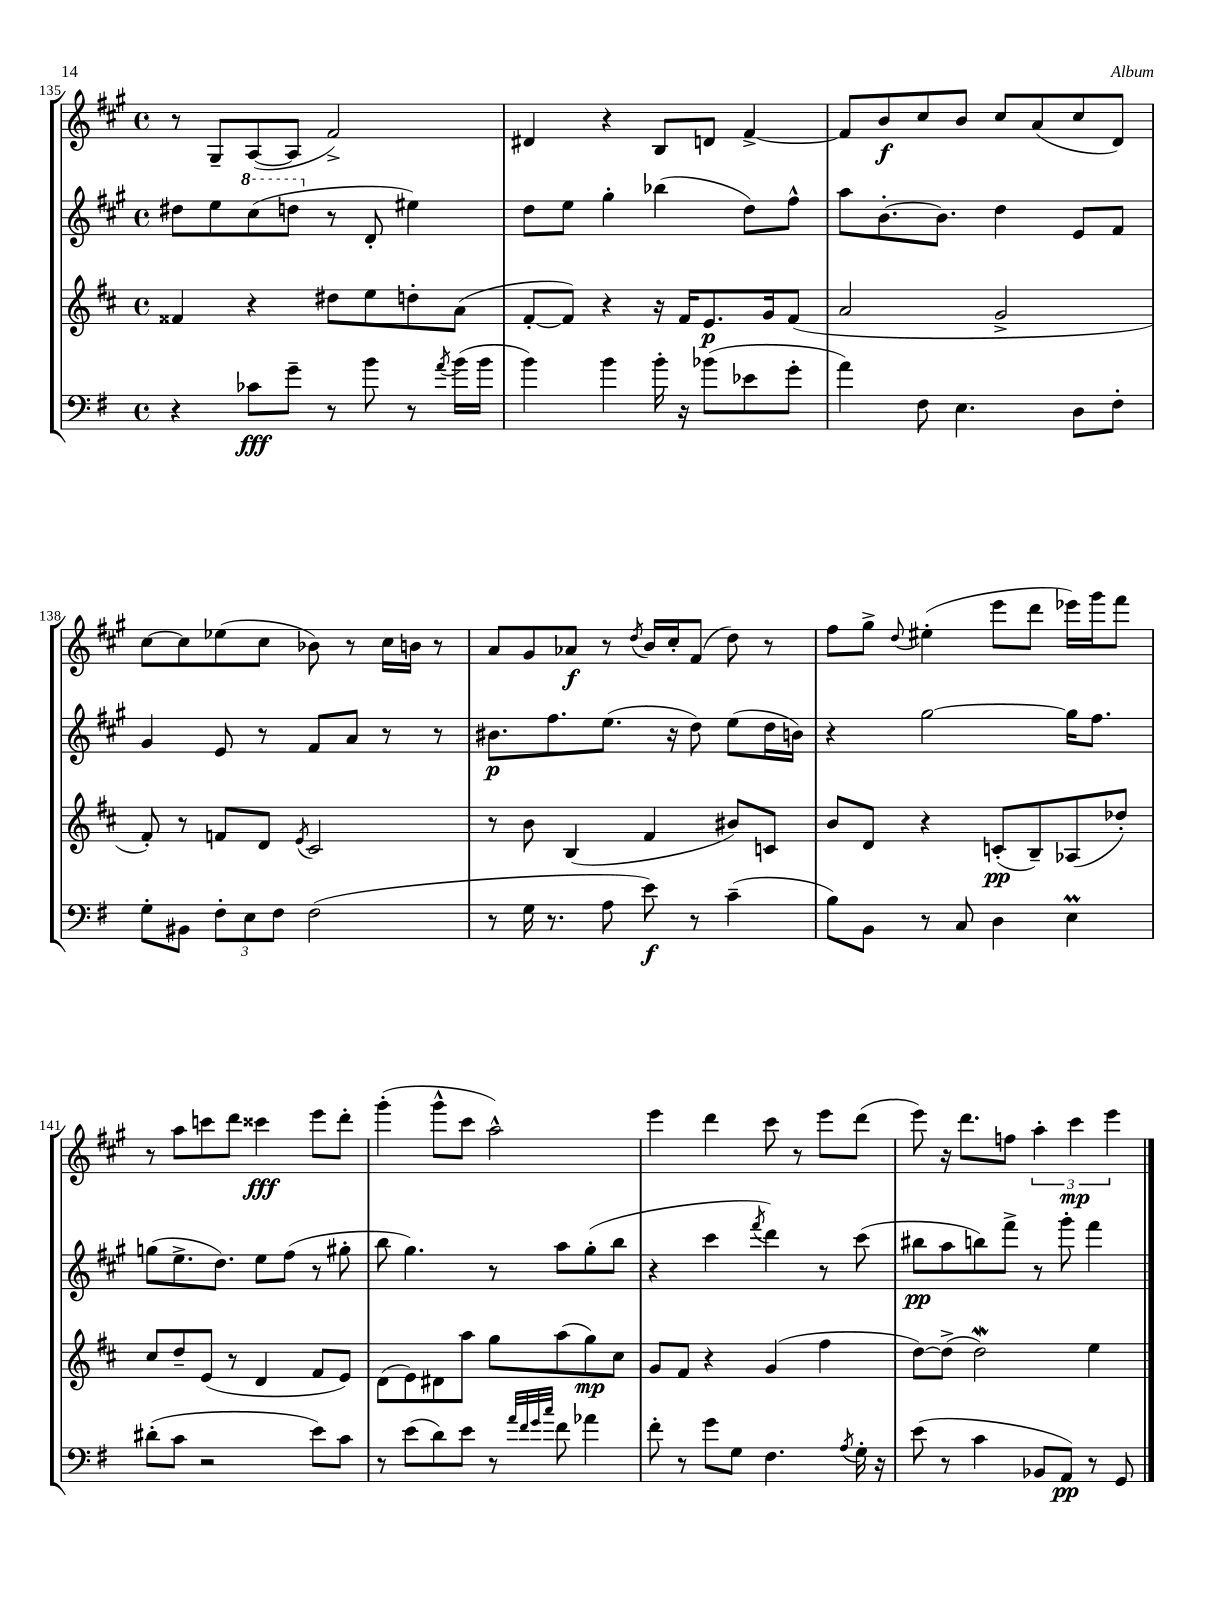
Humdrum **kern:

**kern	**kern	**kern	**kern
*staff4	*staff3	*staff2	*staff1
*clefF4	*clefG2	*clefG2	*clefG2
*k[f#]	*k[f#c#]	*k[f#c#g#]	*k[f#c#g#]
*M4/4	*M4/4	*M4/4	*M4/4
*met(c)	*met(c)	*met(c)	*met(c)
4r	4f##	8dd#	8r
.	.	8ee	8G#~
8c-	4r	(8ccc#	([8A
8g~	.	8ddd	8A]
8r	8dd#	8r	2f#^)
8b	8ee	8d'	.
8r	8dd'	4ee#)	.
8qa	.	.	.
(16b	(8a	.	.
16b	.	.	.
=	=	=	=
4b)	[8f#'	8dd	4d#
.	8f#])	8ee	.
4b	4r	4gg#'	4r
16b'	16r	(4bb-	8B
16r	16f#	.	.
(8b-	8.e	.	8d
8e-	.	8dd)	[4f#^
.	16g	.	.
8g'	(8f#	8ff#^^	.
=	=	=	=
4a)	2a	8aa	8f#]
.	.	[8.b'	8b
8F#	.	.	8cc#
.	.	8.b]	.
4.E	.	.	8b
.	2g^	4dd	8cc#
.	.	.	(8a
8D	.	8e	8cc#
8F#'	.	8f#	8d)
=	=	=	=
8G'	8f#')	4g#	[8cc#
8BB#	8r	.	8cc#]
12F#'	8f	8e	(8ee-
12E	.	.	.
.	8d	8r	8cc#
12F#	.	.	.
.	8qe	.	.
(2F#	2c#	8f#	8b-)
.	.	8a	8r
.	.	8r	16cc#
.	.	.	16b
.	.	8r	8r
=	=	=	=
8r	8r	8.b#	8a
16G	8b	.	8g#
8.r	.	8.ff#	.
.	(4B	.	8a-
8A	.	(8.ee	8r
.	.	.	8qdd
8e)	4f#	.	16b
.	.	16r	16cc#'
8r	.	8dd)	(8f#
(4c~	8b#)	(8ee	8dd)
.	8c	16dd	8r
.	.	16b)	.
=	=	=	=
8B)	8b	4r	8ff#
8BB	8d	.	8gg#^
.	.	.	8qqdd
8r	4r	[2gg#	(4ee#'
8C	.	.	.
4D	(8c'	.	8eee
.	8B~)	.	8ddd
4E	(8A-	16gg#]	16eee-)
.	.	8.ff#	16ggg#
.	8dd-')	.	8fff#
=	=	=	=
(8d#'	8cc#	(8gg	8r
8c	8dd~	8.ee^	8aa
2r	(8e	.	8ccc
.	.	8.dd)	.
.	8r	.	8ddd
.	4d	8ee	4ccc##
.	.	(8ff#	.
8e)	8f#	8r	8eee
8c	8e)	8gg#'	8ddd'
=	=	=	=
8r	(8d	8bb	(4ggg#'
(8e	8e)	4.gg#)	.
8d)	8d#	.	8ggg#^^
8e	8aa	.	8ccc#
8r	8gg	8r	2aa^^)
32qqa	.	.	.
32qqf#	.	.	.
32qqg	.	.	.
32qqcc	.	.	.
8f#	(8aa	8aa	.
4a-	8gg)	(8gg#'	.
.	8cc#	8bb	.
=	=	=	=
8f#'	8g	4r	4eee
8r	8f#	.	.
8g	4r	4ccc#	4ddd
8G	.	.	.
.	.	8qfff#	.
4.F#	(4g	4ddd)	8ccc#
.	.	.	8r
.	4ff#	8r	8eee
8qA	.	.	.
16G'	.	(8ccc#	(8ddd
16r	.	.	.
=	=	=	=
(8e	[8dd)	8bb#	8eee)
8r	(8dd^]	8aa	16r
.	.	.	8.ddd
4c	2dd)	8bb)	.
.	.	8fff#^	8ff
8BB-	.	8r	6aa'
8AA)	.	8ggg#'	.
.	.	.	6ccc#
8r	4ee	4fff#	.
.	.	.	6eee
8GG	.	.	.
==	==	==	==
*-	*-	*-	*-
